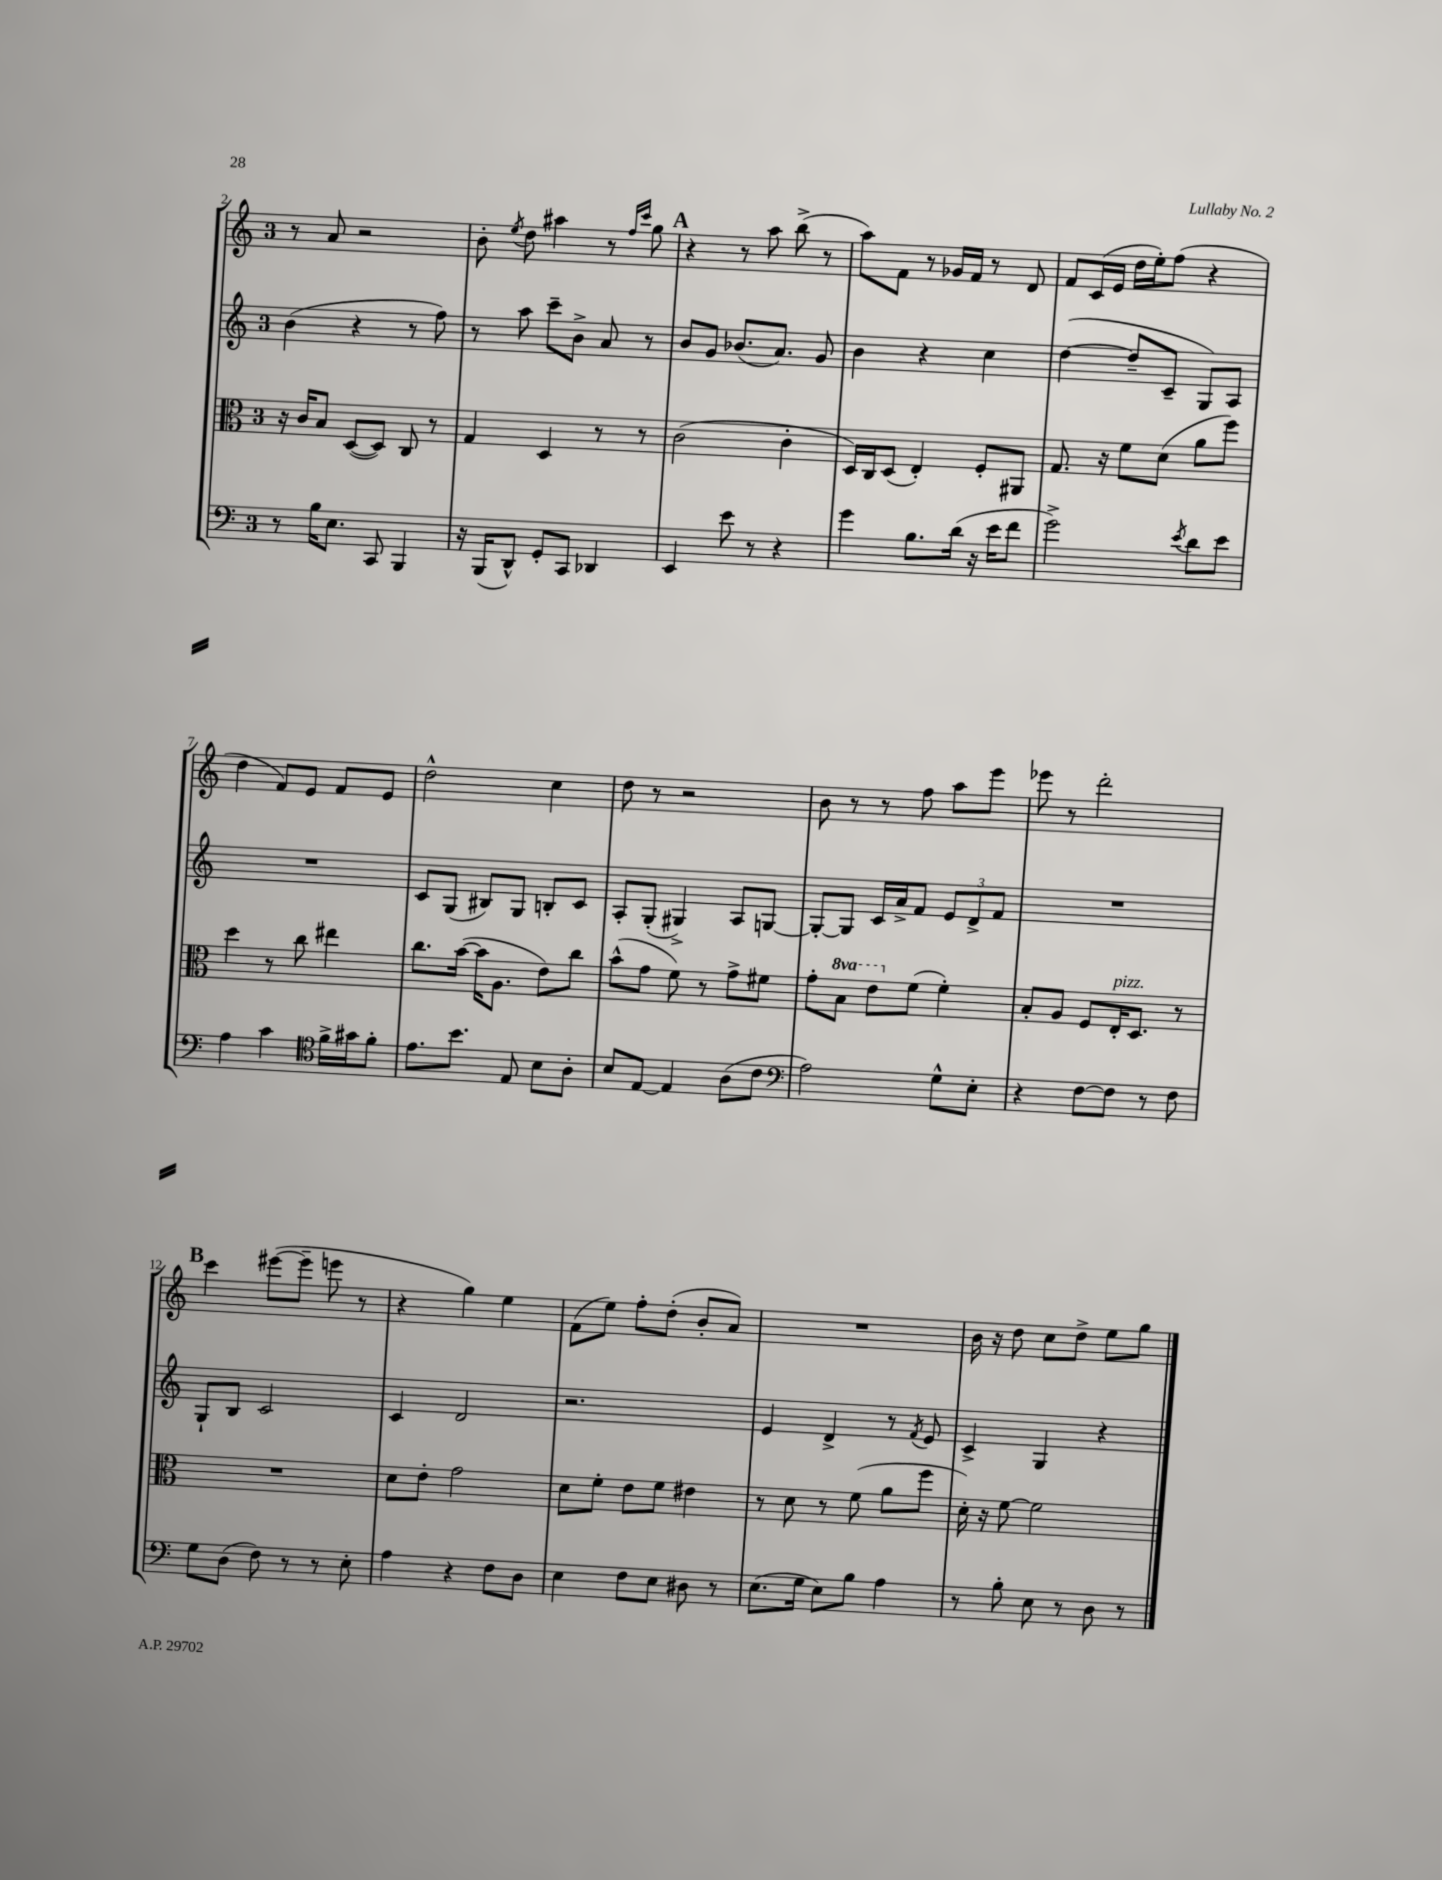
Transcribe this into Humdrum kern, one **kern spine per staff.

**kern	**kern	**kern	**kern
*staff4	*staff3	*staff2	*staff1
*clefF4	*clefC3	*clefG2	*clefG2
*k[]	*k[]	*k[]	*k[]
*M3/4	*M3/4	*M3/4	*M3/4
8r	16r	(4b	8r
.	16c	.	.
16B	8B	.	8a
8.E	.	.	.
.	([8D	4r	2r
8CC	8D])	.	.
4BBB	8C	8r	.
.	8r	8ff)	.
=	=	=	=
16r	4G	8r	8b'
(16BBB	.	.	.
.	.	.	8qee
8DD^^)	.	8aa	8dd
8GG'	4D	8ccc~	4aa#
8CC	.	8b^	.
4DD-	8r	8a	8r
.	.	.	16qqff
.	.	.	16qqccc
.	8r	8r	8gg
=	=	=	=
4EE	(2c	8b	4r
.	.	8g	.
8e	.	(8.b-	8r
8r	.	.	8aa
.	.	8.a)	.
4r	4c'	.	(8bb^
.	.	8g	8r
=	=	=	=
4g	16D)	4b	8aa)
.	16C	.	.
.	(8D	.	8f
8.B	4E')	4r	8r
.	.	.	16g-
(16d	.	.	16f
16r	8F'	4cc	8r
16e	.	.	.
8f	8AA#	.	8d
=	=	=	=
2g^)	8.G	([4dd	8f
.	.	.	(16c
.	16r	.	16e
.	8f	8dd~]	16dd
.	.	.	16ee')
.	(8d	8c~	(8ff
8qe	.	.	.
8d	8a	8G)	4r
8e	8ff)	8A	.
=	=	=	=
4A	4dd	2.r	4dd
4c	8r	.	8f)
.	8cc	.	8e
*clefC4	*	*	*
16f^	4ee#	.	8f
16g#	.	.	.
8f'	.	.	8e
=	=	=	=
8.e	8.cc	8c	2dd^^
.	.	(8G	.
8.b	([16b	.	.
.	16b]	8B#)	.
.	8.A	.	.
8E	.	8G	.
8B	8e)	8B'	4cc
8A'	8cc	8c	.
=	=	=	=
8B	(8b^^	8A'	8dd
[8E	8g	(8G'	8r
4E]	8f)	4G#^)	2r
.	8r	.	.
(8A	8g^	8A	.
8c	8f#	[8G	.
=	=	=	=
*clefF4	*	*	*
2A)	8g'	8G'_	8b
.	8b	8G]	8r
.	8ee	16c	8r
.	.	16a^	.
.	(8f	8f	8ff
8G^^	4f')	12e	8aa
.	.	12d^	.
8E'	.	.	8eee
.	.	12f	.
=	=	=	=
4r	8B'	2.r	8eee-
.	8A	.	8r
[8F	8F	.	2ddd'
8F]	16E'	.	.
.	8.D	.	.
8r	.	.	.
8F	8r	.	.
=	=	=	=
8G	2.r	8G`	4ccc
(8D	.	8B	.
8F)	.	2c	([8eee#
8r	.	.	8eee#~]
8r	.	.	8eee
8E'	.	.	8r
=	=	=	=
4A	8d	4c	4r
.	8e'	.	.
4r	2g	2d	4gg)
8F	.	.	4ee
8D	.	.	.
=	=	=	=
4E	8d	2.r	(8f
.	8f'	.	8ee)
8F	8e	.	8ff'
8E	8f	.	(8dd'
8D#	4e#	.	8b'
8r	.	.	8a)
=	=	=	=
(8.E	8r	4e	2.r
.	8d	.	.
16G	.	.	.
8E)	8r	4d^	.
8B	(8f	.	.
4A	8a	8r	.
.	.	8qf	.
.	8ff	8e	.
=	=	=	=
8r	16d')	4c^	16b
.	16r	.	16r
8B'	[8f	.	8dd
8E	2f]	4G	8cc
8r	.	.	8dd^
8D	.	4r	8ee
8r	.	.	8gg
==	==	==	==
*-	*-	*-	*-
